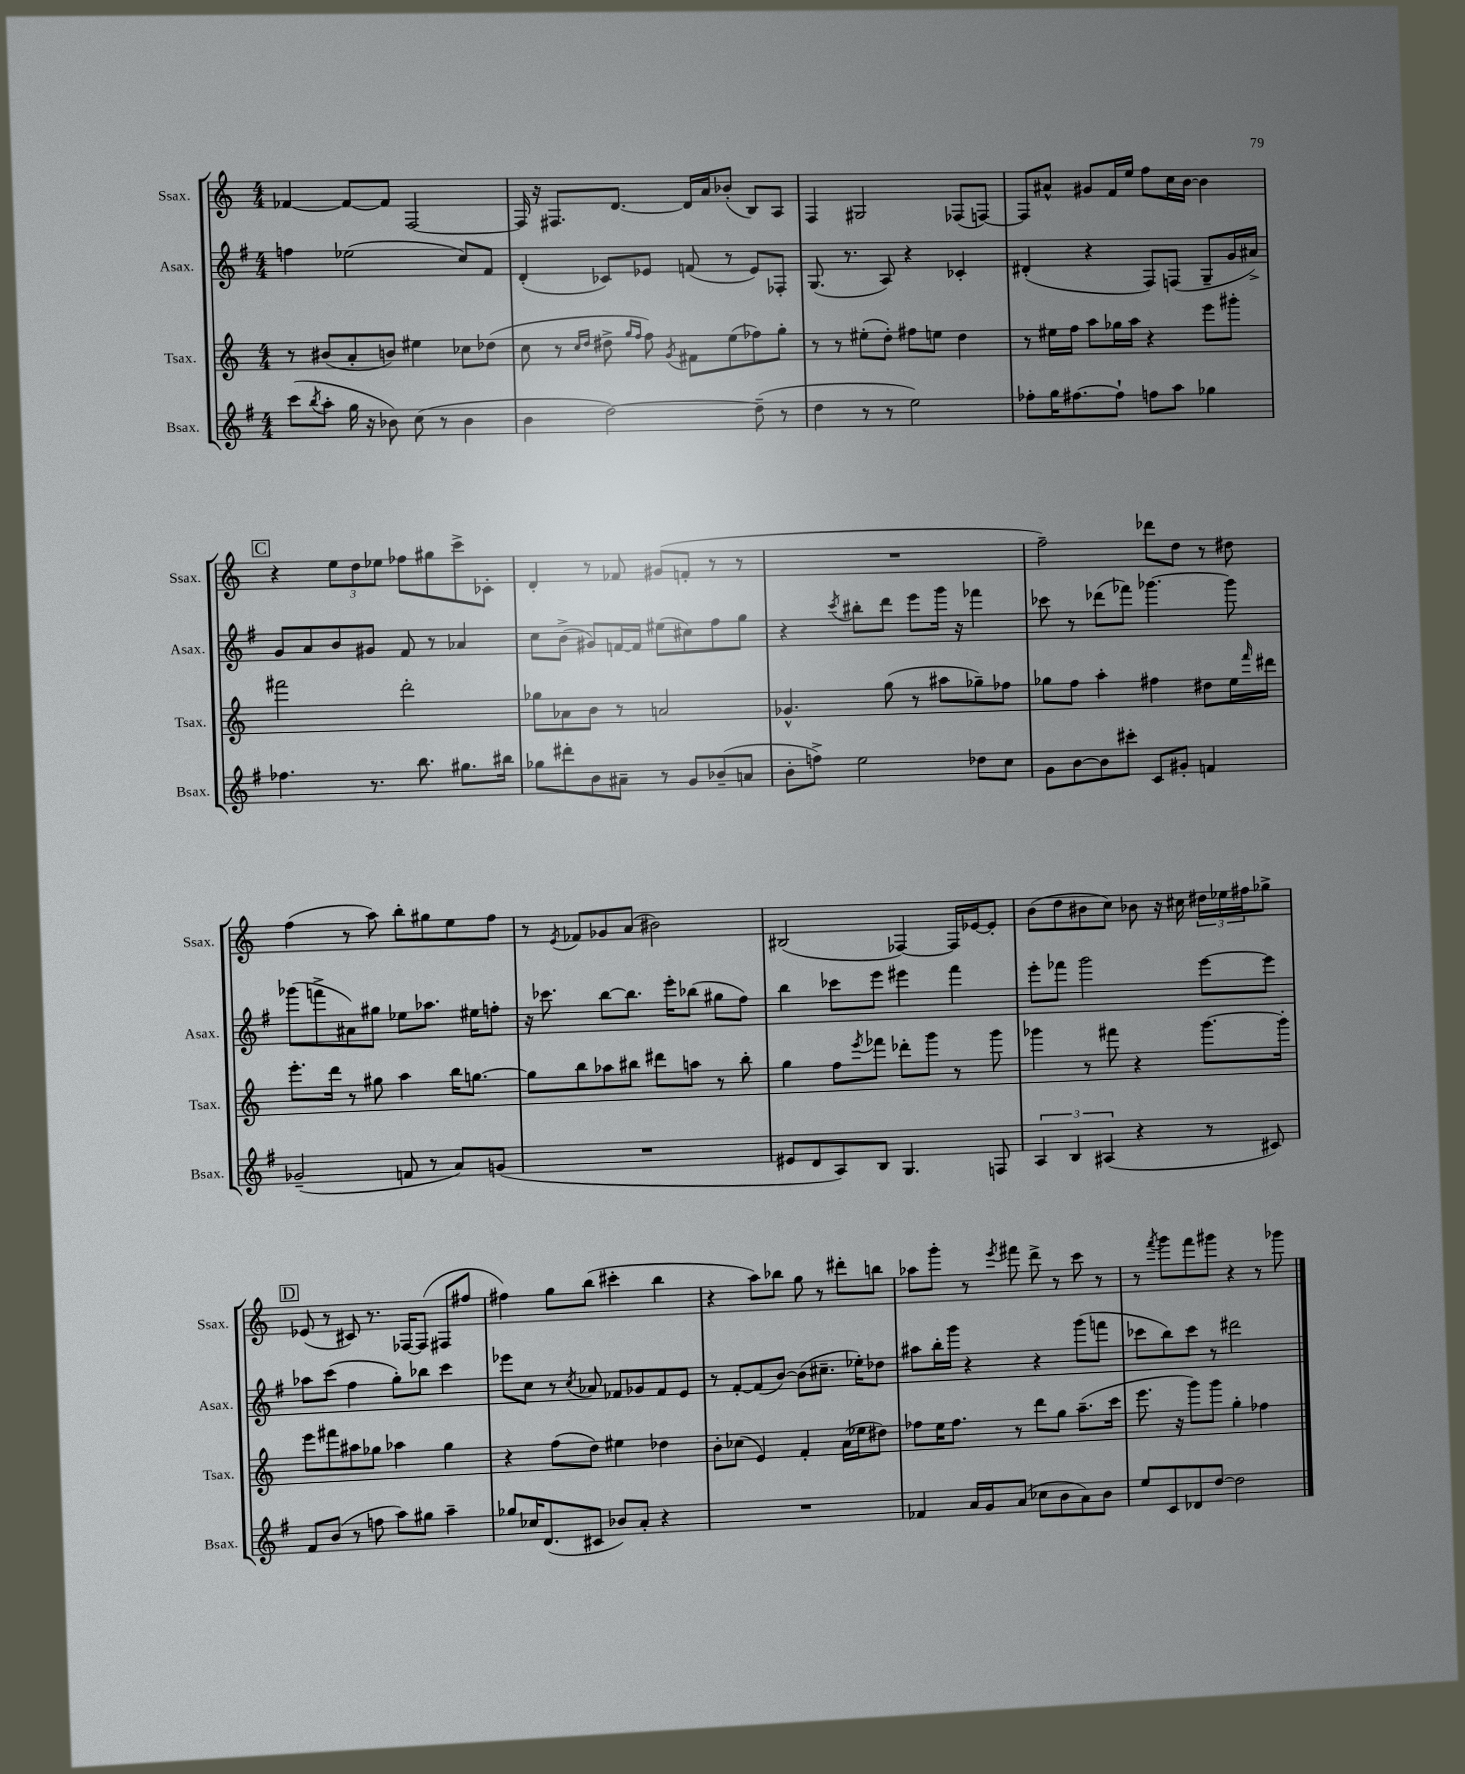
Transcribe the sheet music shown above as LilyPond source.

<<
\new StaffGroup <<
\new Staff = "s0" \with { instrumentName = "Ssax." shortInstrumentName = "Ssax." } {
    \clef treble \key c \major \numericTimeSignature \time 4/4
    fes'4~ fes'8~ fes'8 f2~ |
    f16 r16 fis8. d'8.~ d'16 a'16 bes'8-.( b8) a8 |
    f4 gis2 fes8( f8~) |
    f8 ais'8-^ gis'8 f'16 e''16 f''8 c''16 b'16~ b'4 |
    \mark \markup { \box "C" } r4 \tuplet 3/2 { e''8 d''8 ees''8 } fes''8 gis''8 c'''8-> ces'8-. |
    d'4-. r8 fes'8 gis'8( f'8-. r8 r8 |
    R1 |
    f''2--) des'''8 d''8 r8 dis''8 |
    f''4( r8 a''8) b''8-. gis''8 e''8 f''8 |
    r8 \acciaccatura { e'8 } fes'8 ges'8 a'8( bis'2) |
    bis2( fes4~) fes16 ees'16~ ees'8-. |
    b'8( d''8 bis'8 c''8) bes'8 r16 cis''16 \tuplet 3/2 { dis''16 ees''16 fis''16 } ges''8-> |
    \mark \markup { \box "D" } ees'8( r8 cis'8) r8. fes16~ fes8( fis8 fis''8 |
    fis''4) g''8 b''8( cis'''4-. b''4 |
    r4 a''8) bes''8 g''8 r8 dis'''8-. b''8 |
    aes''8 g'''8-. r8 \acciaccatura { e'''8 } fis'''8 d'''8-> r8 c'''8 r8 |
    r8 \acciaccatura { f'''8 } g'''8 f'''8 gis'''8 r4 r8 ges'''8 \bar "|." |
}
\new Staff = "s1" \with { instrumentName = "Asax." shortInstrumentName = "Asax." } {
    \clef treble \key g \major \numericTimeSignature \time 4/4
    f''4 ees''2( c''8) fis'8 |
    d'4-.( ces'8) ees'8 f'8( r8 ees'8) fes8-. |
    g8.( r8. a8) r4 ces'4-. |
    dis'4-.( r4 fis8) f8( g8-- g'16 ais'16->) |
    \mark \markup { \box "C" } g'8 a'8 b'8 gis'8 fis'8 r8 aes'4 |
    c''8 b'8->( gis'8) f'16~ f'16 eis''8( cis''8) fis''8 g''8 |
    r4 \acciaccatura { c'''8 } bis''8-. d'''8 e'''8 g'''16 r16 fes'''4 |
    ces'''8 r8 des'''8( fes'''8) ges'''4.~ ges'''8 |
    ges'''8( f'''8-> ais'8) gis''8 ees''8 aes''8. eis''16 f''8-. |
    r16 ces'''8. b''8~ b''8. e'''16-. bes''8( gis''8 fis''8) |
    b''4 ces'''8 e'''8 eis'''4 fis'''4 |
    e'''8-. fes'''8 g'''2 e'''8~ e'''8 |
    \mark \markup { \box "D" } aes''8 c'''8( fis''4 g''8-.) bes''8 c'''4 |
    ees'''8 c''8 r8 \acciaccatura { c''8 } aes'8 fes'8 ges'8 fes'8 e'8 |
    r8 fis'8~-. fis'8( b'8~) b'8( cis''8.-- ees''16-.) des''8 |
    ais''8 b''16-. g'''16 r4 r4 g'''8( f'''8 |
    ces'''8 b''8) ces'''8 r8 dis'''2 \bar "|." |
}
\new Staff = "s2" \with { instrumentName = "Tsax." shortInstrumentName = "Tsax." } {
    \clef treble \key c \major \numericTimeSignature \time 4/4
    r8 bis'8( a'8-. b'8) eis''4 ces''8 des''8( |
    c''8 r8 \grace { c''16 d''16 } dis''8-> \grace { g''16 f''16 } f''8) \acciaccatura { g'8 } fis'8 e''8( fes''8) g''8-. |
    r8 r8 eis''8-.( d''8-.) fis''8 e''8 d''4 |
    r8 eis''16 f''16 a''8 ges''16 a''16 r4 e'''8 gis'''8-. |
    \mark \markup { \box "C" } fis'''2 d'''2-. |
    ges''8 aes'8 b'8 r8 a'2 |
    ges'4.-^ g''8( r8 ais''8 ges''8--) fes''8 |
    ges''8 f''8 a''4-. fis''4 dis''8 e''16 \grace { f'''16 } dis'''16 |
    e'''8.-. d'''16 r8 gis''8 a''4 b''16 g''8.~ |
    g''8 b''8 aes''8 bis''8 dis'''8 a''8 r8 bis''8-. |
    g''4 f''8 \acciaccatura { e'''8 } fes'''8 des'''8-. g'''8 r8 g'''8 |
    ges'''4 r8 fis'''8 r4 ges'''8.~ ges'''16-. |
    \mark \markup { \box "D" } e'''8 fis'''8 ais''8 ges''8 aes''4 ges''4 |
    r4 f''8( d''8) eis''4 des''4 |
    b'8-. ces''8( e'4) f'4-. a'16( ees''16 dis''8) |
    fes''8 e''16 fes''8. r8 d'''8 g''8 a''8.--( c'''16 |
    e'''8. r16 g'''8) g'''8 g''4-. fes''4 \bar "|." |
}
\new Staff = "s3" \with { instrumentName = "Bsax." shortInstrumentName = "Bsax." } {
    \clef treble \key g \major \numericTimeSignature \time 4/4
    c'''8( \acciaccatura { b''8 } a''8-. g''16 r16 bes'8) c''8( r8 bes'4 |
    b'4 d''2~) d''8--( r8 |
    d''4 r8 r8 e''2) |
    fes''8-. g''16 fis''8.~ fis''8-! f''8 a''8 ges''4 |
    \mark \markup { \box "C" } fes''4. r8. b''8. gis''8. bis''16 |
    ges''8 dis'''8-. b'8 ais'8-- r8 g'8 bes'8--( a'8 |
    b'8-. f''8->) e''2 des''8 c''8 |
    g'8 b'8~ b'8 cis'''8-. c'8 gis'8-. f'4 |
    ges'2--( f'8 r8 a'8) g'8( |
    R1 |
    eis'8 d'8 a8) b8 g4. f8 |
    \tuplet 3/2 { a4 b4 ais4( } r4 r8 cis'8) |
    \mark \markup { \box "D" } fis'8 b'8( r8 f''8 a''8) gis''8 a''4-- |
    ges''8 ces''16 d'8.( cis'8 bes'8) a'8-. r4 |
    R1 |
    fes'4 a'16 g'16 a'8( ces''8 b'8 a'8) b'8 |
    e''8 c'8 des'8 d''8~ d''2 \bar "|." |
}
>>
>>
\layout { \context { \Score \remove "Bar_number_engraver" } }
